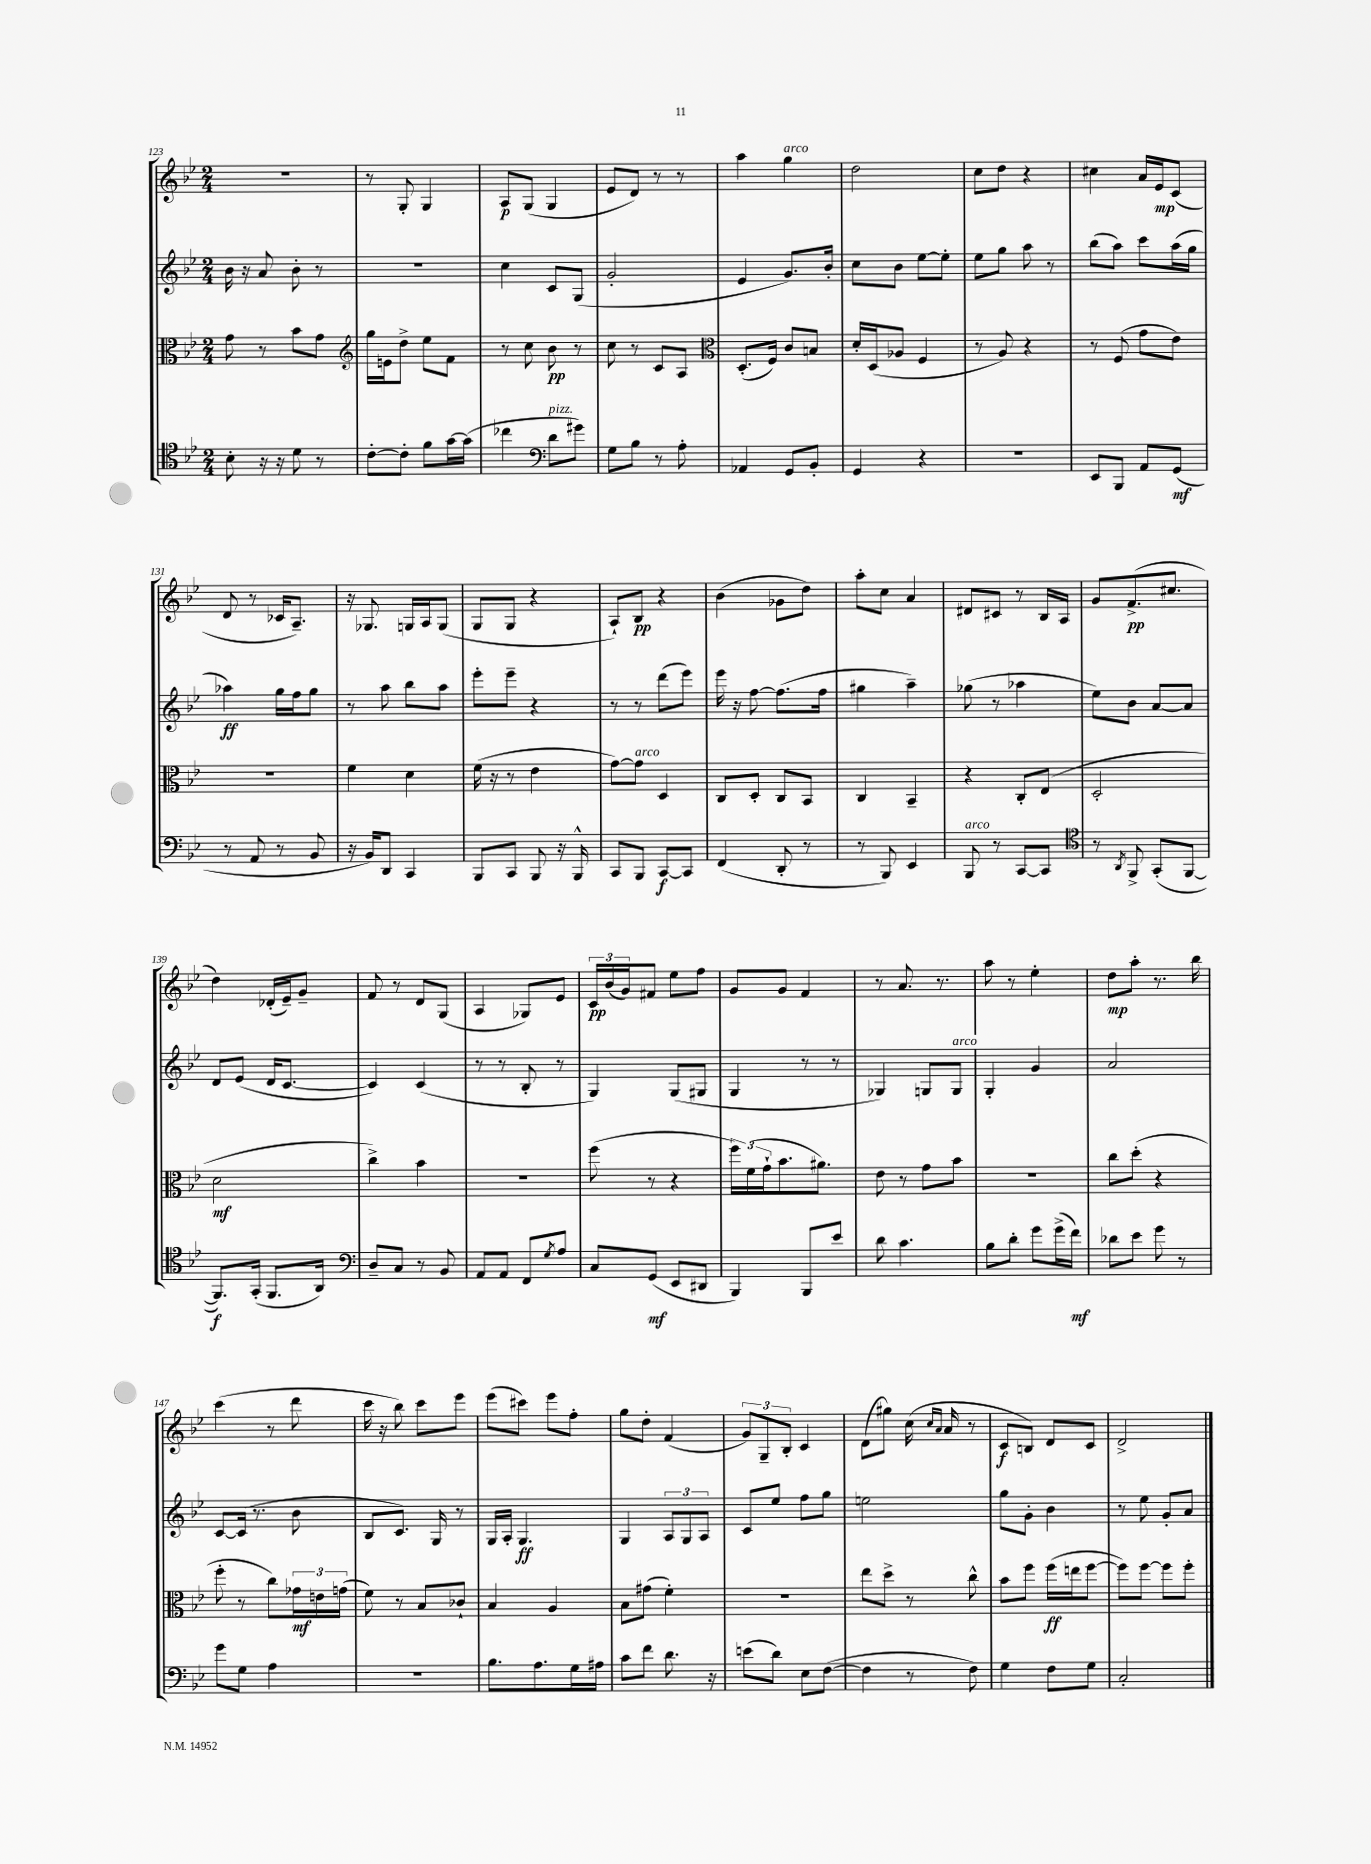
<<
\new StaffGroup <<
\new Staff = "s0" {
    \clef treble \key bes \major \numericTimeSignature \time 2/4
    R2 |
    r8 g8-. g4 |
    a8\p g8( g4 |
    ees'8 d'8) r8 r8 |
    a''4 g''4^\markup { \italic "arco" } |
    d''2 |
    c''8 d''8 r4 |
    cis''4 a'16 ees'16\mp c'8( |
    d'8 r8 ces'16 a8.--) |
    r16 ges8. g16 a16 g8( |
    g8 g8 r4 |
    a8-!) bes8\pp r4 |
    bes'4( ges'8 d''8) |
    a''8-. c''8 a'4 |
    dis'8 cis'8 r8 bes16 a16 |
    g'8 f'8.->\pp( cis''8. |
    d''4) des'16-.( ees'16--) g'8-- |
    f'8 r8 d'8 g8( |
    a4 ges8) ees'8 |
    \tuplet 3/2 { c'16\pp bes'16( g'16) } fis'8 ees''8 f''8 |
    g'8 g'8 f'4 |
    r8 a'8. r8. |
    a''8 r8 ees''4-. |
    d''8\mp a''8-. r8. bes''16 |
    c'''4( r8 d'''8 |
    c'''16 r16 bes''8) c'''8 ees'''8 |
    ees'''8( cis'''8) ees'''8 f''8-. |
    g''8 d''8-. f'4( |
    \tuplet 3/2 { g'8) g8-- bes8-. } c'4 |
    d'8( gis''8) c''16( \grace { c''16 a'16 } a'16 r8 |
    c'8\f b8) d'8 c'8 |
    d'2-> \bar "|." |
}
\new Staff = "s1" {
    \clef treble \key bes \major \numericTimeSignature \time 2/4
    bes'16 r16 a'8 bes'8-. r8 |
    R2 |
    c''4 c'8 g8( |
    g'2-. |
    ees'4 g'8.) bes'16-. |
    c''8 bes'8 ees''8~ ees''8-. |
    ees''8 g''8 a''8 r8 |
    bes''8( a''8) c'''8 a''16( g''16 |
    aes''4\ff) g''16 f''16 g''8 |
    r8 a''8 bes''8 a''8 |
    ees'''8-. ees'''8-- r4 |
    r8 r8 d'''8( ees'''8) |
    ees'''16 r16 f''8~ f''8.( f''16 |
    gis''4 a''4--) |
    ges''8( r8 aes''4 |
    ees''8) bes'8 a'8~ a'8 |
    d'8 ees'8( d'16 c'8.~ |
    c'4) c'4( |
    r8 r8 bes8-. r8 |
    g4) g8( gis8 |
    g4 r8 r8 |
    ges4) g8 g8^\markup { \italic "arco" } |
    g4-. g'4 |
    a'2 |
    c'8~ c'16( r8. bes'8 |
    bes8 c'8.) g16 r8 |
    g16 a16-. g4.\ff |
    g4 \tuplet 3/2 { a8 g8 a8 } |
    c'8 ees''8 f''8 g''8 |
    e''2 |
    g''8 g'8-. bes'4 |
    r8 ees''8 g'8-. a'8 \bar "|." |
}
\new Staff = "s2" {
    \clef alto \key bes \major \numericTimeSignature \time 2/4
    g'8 r8 bes'8 g'8 |
    \clef treble g''16 e'16 d''8-> ees''8 f'8 |
    r8 c''8 bes'8\pp r8 |
    c''8 r8 c'8 a8 |
    \clef alto d8.-.( f16) c'8 b8 |
    d'16-. d16( aes8 f4 |
    r8 a8) r4 |
    r8 f8( g'8 ees'8) |
    r2 |
    f'4 d'4 |
    f'16( r16 r8 ees'4 |
    g'8~) g'8^\markup { \italic "arco" } d4 |
    c8 d8-. c8 bes,8 |
    c4 bes,4-- |
    r4 c8-. ees8( |
    d2-. |
    d'2\mf |
    c''4->) bes'4 |
    r2 |
    f''8( r8 r4 |
    \tuplet 3/2 { f''16) f'16( g'16-! } bes'8. ais'8.) |
    ees'8 r8 g'8 bes'8 |
    R2 |
    c''8 d''8-.( r4 |
    f''8-. r8 c''8) \tuplet 3/2 { ges'16\mf e'16 g'16( } |
    f'8) r8 bes8 ces'8-! |
    bes4 a4 |
    bes8 gis'8( f'4-.) |
    R2 |
    ees''8 d''8-> r8 c''8-^ |
    bes'8 f''8 f''16\ff( e''16 f''8~ |
    f''8) f''8~ f''8 f''8-. \bar "|." |
}
\new Staff = "s3" {
    \clef tenor \key bes \major \numericTimeSignature \time 2/4
    bes8-. r16 r16 d'8 r8 |
    c'8~-. c'8-. f'8 g'16~ g'16( |
    ces''4 \clef bass d'8^\markup { \italic "pizz." } gis'8) |
    g8 bes8 r8 a8-. |
    aes,4 g,8 bes,8-. |
    g,4 r4 |
    R2 |
    ees,8 bes,,8 a,8 g,8\mf( |
    r8 a,8 r8 bes,8 |
    r16 bes,16) d,8 c,4 |
    bes,,8 c,8 bes,,8 r16 bes,,16-^ |
    c,8 bes,,8 c,8~\f c,8 |
    f,4( d,8-. r8 |
    r8 bes,,8) ees,4 |
    bes,,8^\markup { \italic "arco" } r8 c,8~ c,8 |
    \clef tenor r8 \acciaccatura { a,8 } f,8-> g,8-.( f,8~ |
    f,8.\f) g,16-.( f,8. a,16) |
    \clef bass d8-- c8 r8 bes,8 |
    a,8 a,8 f,8 \acciaccatura { g8 } a8 |
    c8 g,8\mf( ees,8 dis,8 |
    bes,,4) bes,,8 ees'8 |
    d'8 c'4. |
    bes8 d'8-. g'8 g'16->( f'16\mf) |
    des'8 ees'8 g'8 r8 |
    g'8 g8 a4 |
    R2 |
    bes8. a8. g16 ais16 |
    c'8 f'8 d'8. r16 |
    e'8( d'8) ees8 f8~( |
    f4 r8 f8) |
    g4 f8 g8 |
    c2-. \bar "|." |
}
>>
>>
\layout { \context { \Score currentBarNumber = #123 } }
